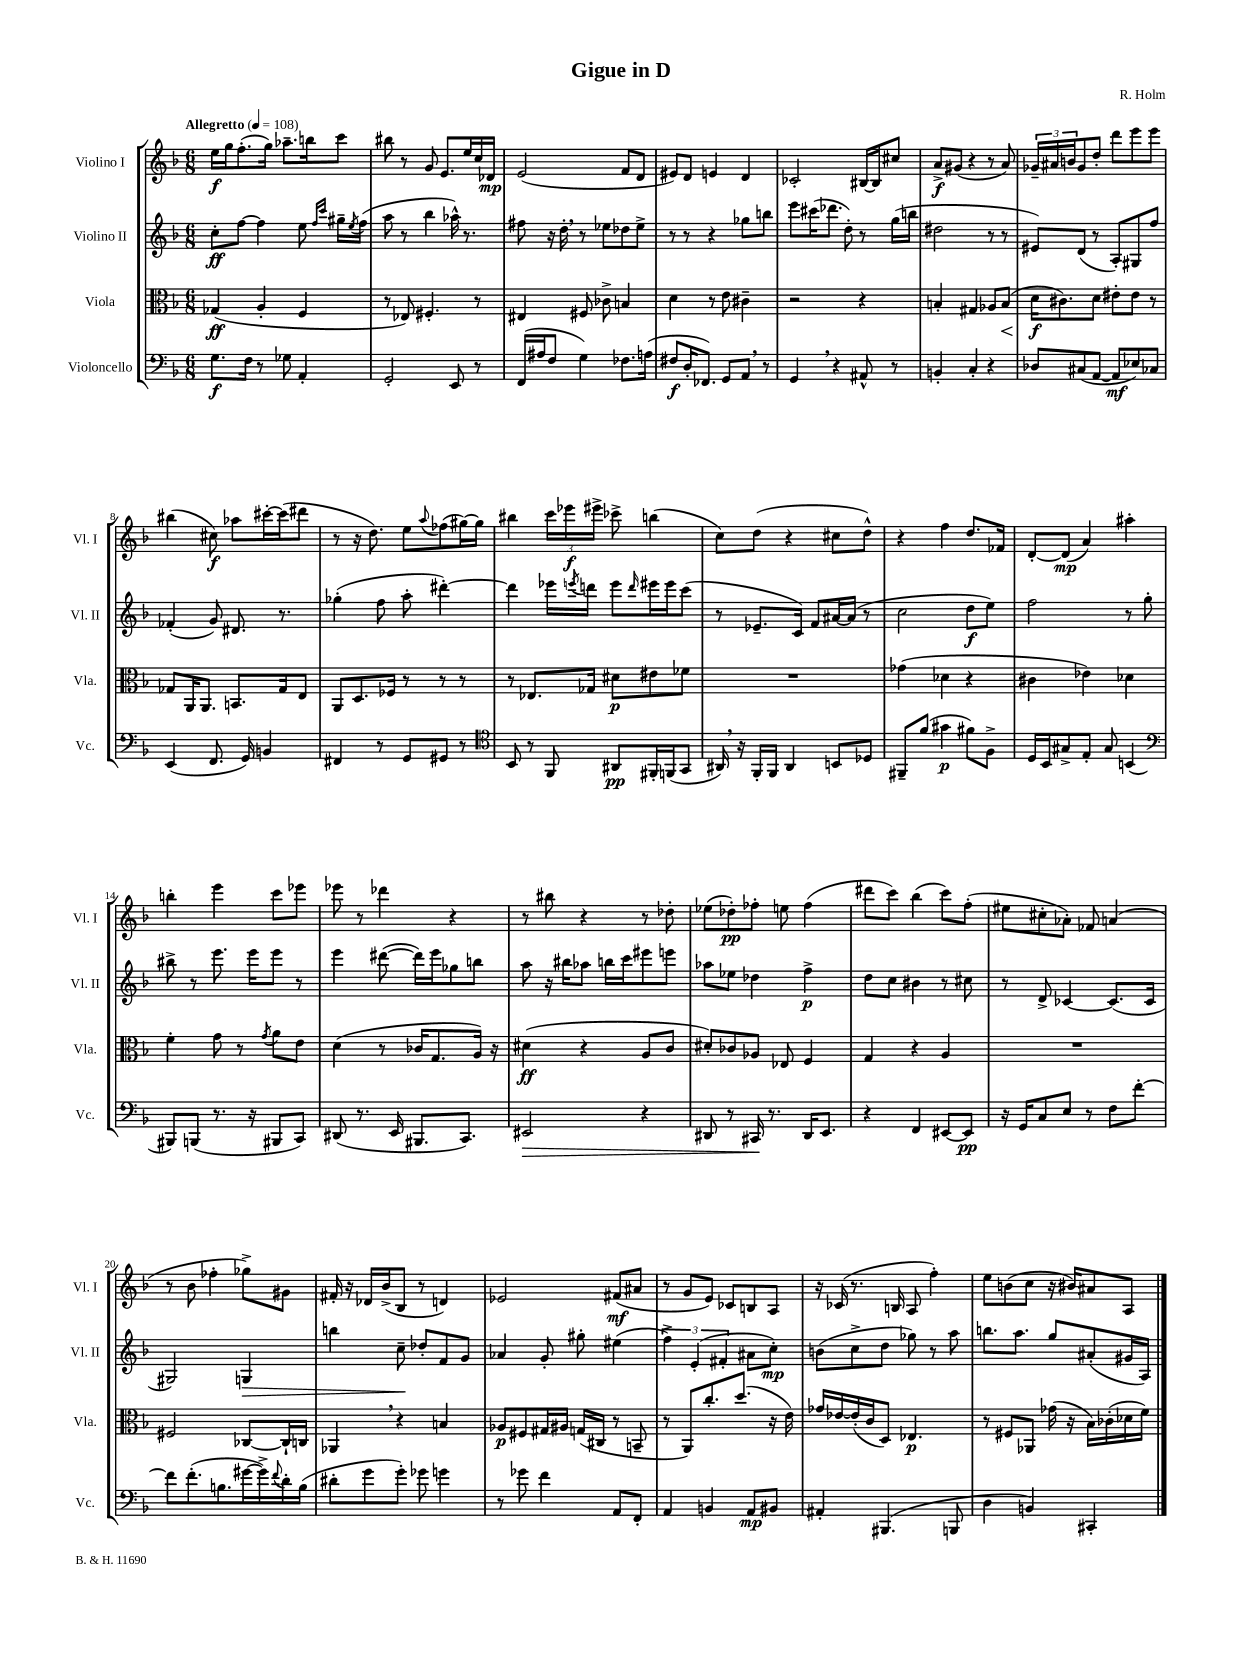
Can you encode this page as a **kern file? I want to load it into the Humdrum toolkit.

**kern	**kern	**kern	**kern
*staff4	*staff3	*staff2	*staff1
*clefF4	*clefC3	*clefG2	*clefG2
*k[b-]	*k[b-]	*k[b-]	*k[b-]
*M6/8	*M6/8	*M6/8	*M6/8
*MM108	*MM108	*MM108	*MM108
8.G\L	(4G-/	8cc'\L	16ee\LL
.	.	.	16gg\J
.	.	[8ff\J	(8.ff'\
16F\Jk	.	.	.
8r	4A'/	4ff\]	.
.	.	.	16gg\Jk)
8G-\	.	.	8.aa-~\L
4AA'/	4F/	8ee\	.
.	.	.	16bb\k
.	.	16qqff/LL	.
.	.	16qqccc/JJ	.
.	.	16gg#~\LL	8ccc\J
.	.	8qee/	.
.	.	(16ff\JJ	.
=	=	=	=
2GG'/	8r	8aa\	8bb#\
.	8E-/)	8r	8r
.	4.F#'/	4bb-\	8g/
.	.	.	8.e/L
8EE/	.	16aa-^^\)	.
.	.	8.r	16ee/L
8r	8r	.	16cc/
.	.	.	16d-/JJ
=	=	=	=
(16FF/LL	4E#/	8ff#\	(2e/
16A#/J	.	.	.
8F/J	.	16r	.
.	.	16dd'\	.
4G\)	8F#/	8r	.
.	8c-^\	8ee-\L	.
8.F-\L	4B/	8dd-\	8f/L
.	.	8ee-^\J	8d/J
(16A\Jk	.	.	.
=	=	=	=
8F#/L	4d\	8r	8e#/L)
16D'/K	.	8r	8d/J
8.FF-/J)	.	.	.
.	8r	4r	4e/
8GG/L	8e\	.	.
8AA/J	4c#~\	8gg-\L	4d/
8r	.	8bb\J	.
=	=	=	=
4GG/	2r	8eee\L	2c-'/
.	.	(16ccc#\K	.
.	.	8.ddd-\J	.
4r	.	.	.
.	.	8dd'\)	.
8AA#^^/	4r	8r	[16B#/LL
.	.	.	16B#/]J
8r	.	(16gg\LL	8cc#/J
.	.	16bb\JJ	.
=	=	=	=
4BB'/	4B'/	2dd#\	8a^/L
.	.	.	(8g#/J
4C'/	4G#/	.	4r
4r	8A-/L	8r	8r
.	(8B/J	8r	8a/)
=	=	=	=
8D-/L	16d\LK	8e#/L)	24g-~/LL
.	.	.	24a#/
.	8.c#\)	.	.
.	.	.	24b/J
(8C#/	.	(8d/J	8g-/
[8AA/J	8d\J	8r	8dd'/J
8AA/]L	8e#'\L	8A'/L)	8ddd\L
8E-/)	8e#\J	8G#/	8eee\
8C-/J	8r	8ff/J	8eee\J
=	=	=	=
(4EE/	8G-/L	(4f-'/	(4bb#\
.	16AA/K	.	.
.	8.AA/J	.	.
8.FF/	.	8g/)	8cc#\)
.	8.BB/L	8.d#/	8aa-\L
16GG/)	.	.	.
4BB/	.	.	[16ccc#'\L
.	16G-/k	8.r	(16ccc#\]J
.	8E/J	.	8ddd#\J
=	=	=	=
4FF#/	8AA/L	(4gg-'\	8r
.	8.D/	.	16r
.	.	.	8.dd\)
8r	.	8ff\	.
.	16F-/Jk	.	.
8GG/L	8r	8aa'\	8ee\L
.	.	.	8qqaa/
8GG#/J	8r	[4ddd#'\)	(8ff-\
8r	8r	.	[16gg#\L)
.	.	.	16gg#\]JJ
=	=	=	=
*clefC4	*	*	*
8BB-/	8r	4ddd#\]	4bb#\
8r	8.E-/L	.	.
8FF/	.	16eee-\LL	24ccc\LL
.	.	.	24eee-\
.	.	8qeee/	.
.	16G-/Jk	16ddd\JJ	.
.	.	.	24eee#^\JJ
8AA#/L	8d#\L	8eee\L	8ccc-^\
.	.	16qqddd/	.
16FF#'/L	8e#\	16eee#\L	(4bb\
(16FF/J	.	16eee#\J	.
8GG/J	8f-\J	(8ccc\J	.
=	=	=	=
16AA#/)	2.r	8r	8cc\L)
16r	.	.	.
16FF'/LL	.	8.e-~/L	(8dd\J
16FF/JJ	.	.	.
4AA#/	.	.	4r
.	.	16c/Jk)	.
.	.	8f/L	.
8BB/L	.	[16a#/L	8cc#\L
.	.	(16a#/]JJ	.
8D-/J	.	8r	8dd^^\J)
=	=	=	=
8FF#~/L	(4g-\	2cc\	4r
(8f/J	.	.	.
4g#\	4d-\	.	4ff\
8f#\L)	4r	8dd\L	8.dd/L
8F^\J	.	8ee\J)	.
.	.	.	16f-/Jk
=	=	=	=
16D/LL	4c#\	2ff\	[8d'/L
16BB-/J	.	.	.
8G#^/	.	.	(8d/]J
8E'/J	4e-\)	.	4a/)
8G#/	.	.	.
(4BB/	4d-\	8r	4aa#'\
.	.	8gg'\	.
=	=	=	=
*clefF4	*	*	*
8BBB#/L)	4f'\	8bb#^\	4bb'\
(8BBB/J	.	8r	.
8.r	8g\	8.eee\	4eee\
.	8r	.	.
16r	.	16eee\LK	.
.	8qg/	.	.
8BBB#/L	8a\L	8eee\J	8ccc\L
8CC/J)	8e\J	8r	8eee-\J
=	=	=	=
(8DD#/	(4d\	4eee\	8eee-\
8.r	.	.	8r
.	8r	([8ddd#\	4ddd-\
16EE/	.	.	.
8.BBB#/L	16c-/LK	16ddd#\]LL)	.
.	8.G/	16eee\J	.
.	.	8gg-\	4r
8.CC/J)	.	.	.
.	16A/Jk)	8bb\J	.
.	16r	.	.
=	=	=	=
2EE#/	(4d#\	8aa\	8r
.	.	16r	8bb#\
.	.	16bb#\LK	.
.	4r	8aa-\J	4r
.	.	16bb\LL	.
.	.	16ccc\J	.
4r	8A/L	8eee#\	8r
.	8c/J	8eee\J	8dd-'\
=	=	=	=
8DD#/	8d#'/L)	8aa-\L	(8ee-\L
8r	8c-/	8ee-\J	8dd-'\)
16CC#/	8A-/J	4dd-\	8ff-'\J
8.r	.	.	.
.	8E-/	.	8ee\
16DD#/LK	4F/	4ff^\	(4ff-\
8.EE/J	.	.	.
=	=	=	=
4r	4G/	8dd\L	8ddd#\L
.	.	8cc\J	8ccc\J)
4FF/	4r	4b#\	(4bb-\
[8EE#/L	4A/	8r	8ccc\L)
8EE#/]J	.	8cc#\	(8ff'\J
=	=	=	=
16r	2.r	8r	8ee#\L
16GG/LK	.	.	.
8C/	.	8d^/	8cc#'\
8E/J	.	[4c-/	8a-'\J)
8r	.	.	8f-/
8F\L	.	(8.c-/]L	(4a/
[8f'\J	.	.	.
.	.	16c-/Jk	.
=	=	=	=
8f\]L	2F#/	2G#/)	8r
(8.f'\	.	.	8b-\
.	.	.	4ff-'\
8.B\	.	.	.
[16g#\L	[8C-/L	4G/	8gg-^\L)
16g#^\])	.	.	.
8qqf/	.	.	.
16d'\	16C-`/]L	.	8g#\J
(16B\JJ	16C/JJ	.	.
=	=	=	=
8d#'\L	4AA-/	4bb\	16f#'/
.	.	.	16r
8g\	.	.	16d-/LL
.	.	.	(16b-^/J
8g'\J)	4r	8cc~\	8B-/J
8g-\	.	8dd-'/L	8r
4g\	4B/	8f/	4d/)
.	.	8g/J	.
=	=	=	=
8r	8A-/L	4a-/	2e-/
8g-\	8F#/	.	.
4f\	16G#/L	8g'/	.
.	16A#/JJ	.	.
.	(16G/LL	8gg#'\	.
.	16C#/JJ	.	.
8AA/L	8r	(4ee#\	(8f#/L
8FF'/J	8BB~/	.	8a#/J
=	=	=	=
4AA/	8r	6ff^\)	8r
.	8AA/L)	.	8g/L
.	.	(6e'/	.
4BB/	8.cc'/	.	8e/J)
.	.	6f#'/	.
.	.	.	8c-/L
.	(8.dd/J	.	.
8AA/L	.	8a#\L	8B/
8BB#/J	16r	8cc'\J)	8A/J
.	16e\)	.	.
=	=	=	=
4AA#'/	16g-/LL	(8b\L	16r
.	[16e-/	.	(16c-/
.	(16e-'/]	8cc^\	8.r
.	16c/J	.	.
(4.BBB#/	8D/J)	8dd\J	.
.	.	.	16B/
.	4.E-/	8gg-\)	8A/
.	.	8r	4ff'\)
8BBB/	.	8aa\	.
=	=	=	=
4D\	8r	8.bb\L	8ee\L
.	8F#/L	.	(8b\
.	.	8.aa\J	.
4BB/)	8AA-/J	.	8cc\J
.	(16g-\	8gg/L	16r
.	16r	.	16b#/LK)
4CC#'/	16B-\LL)	(8a#'/	8a#/
.	(16c-'\	.	.
.	16d-\	16g#/L	8A/J
.	16f\JJ)	16A/JJ)	.
==	==	==	==
*-	*-	*-	*-
